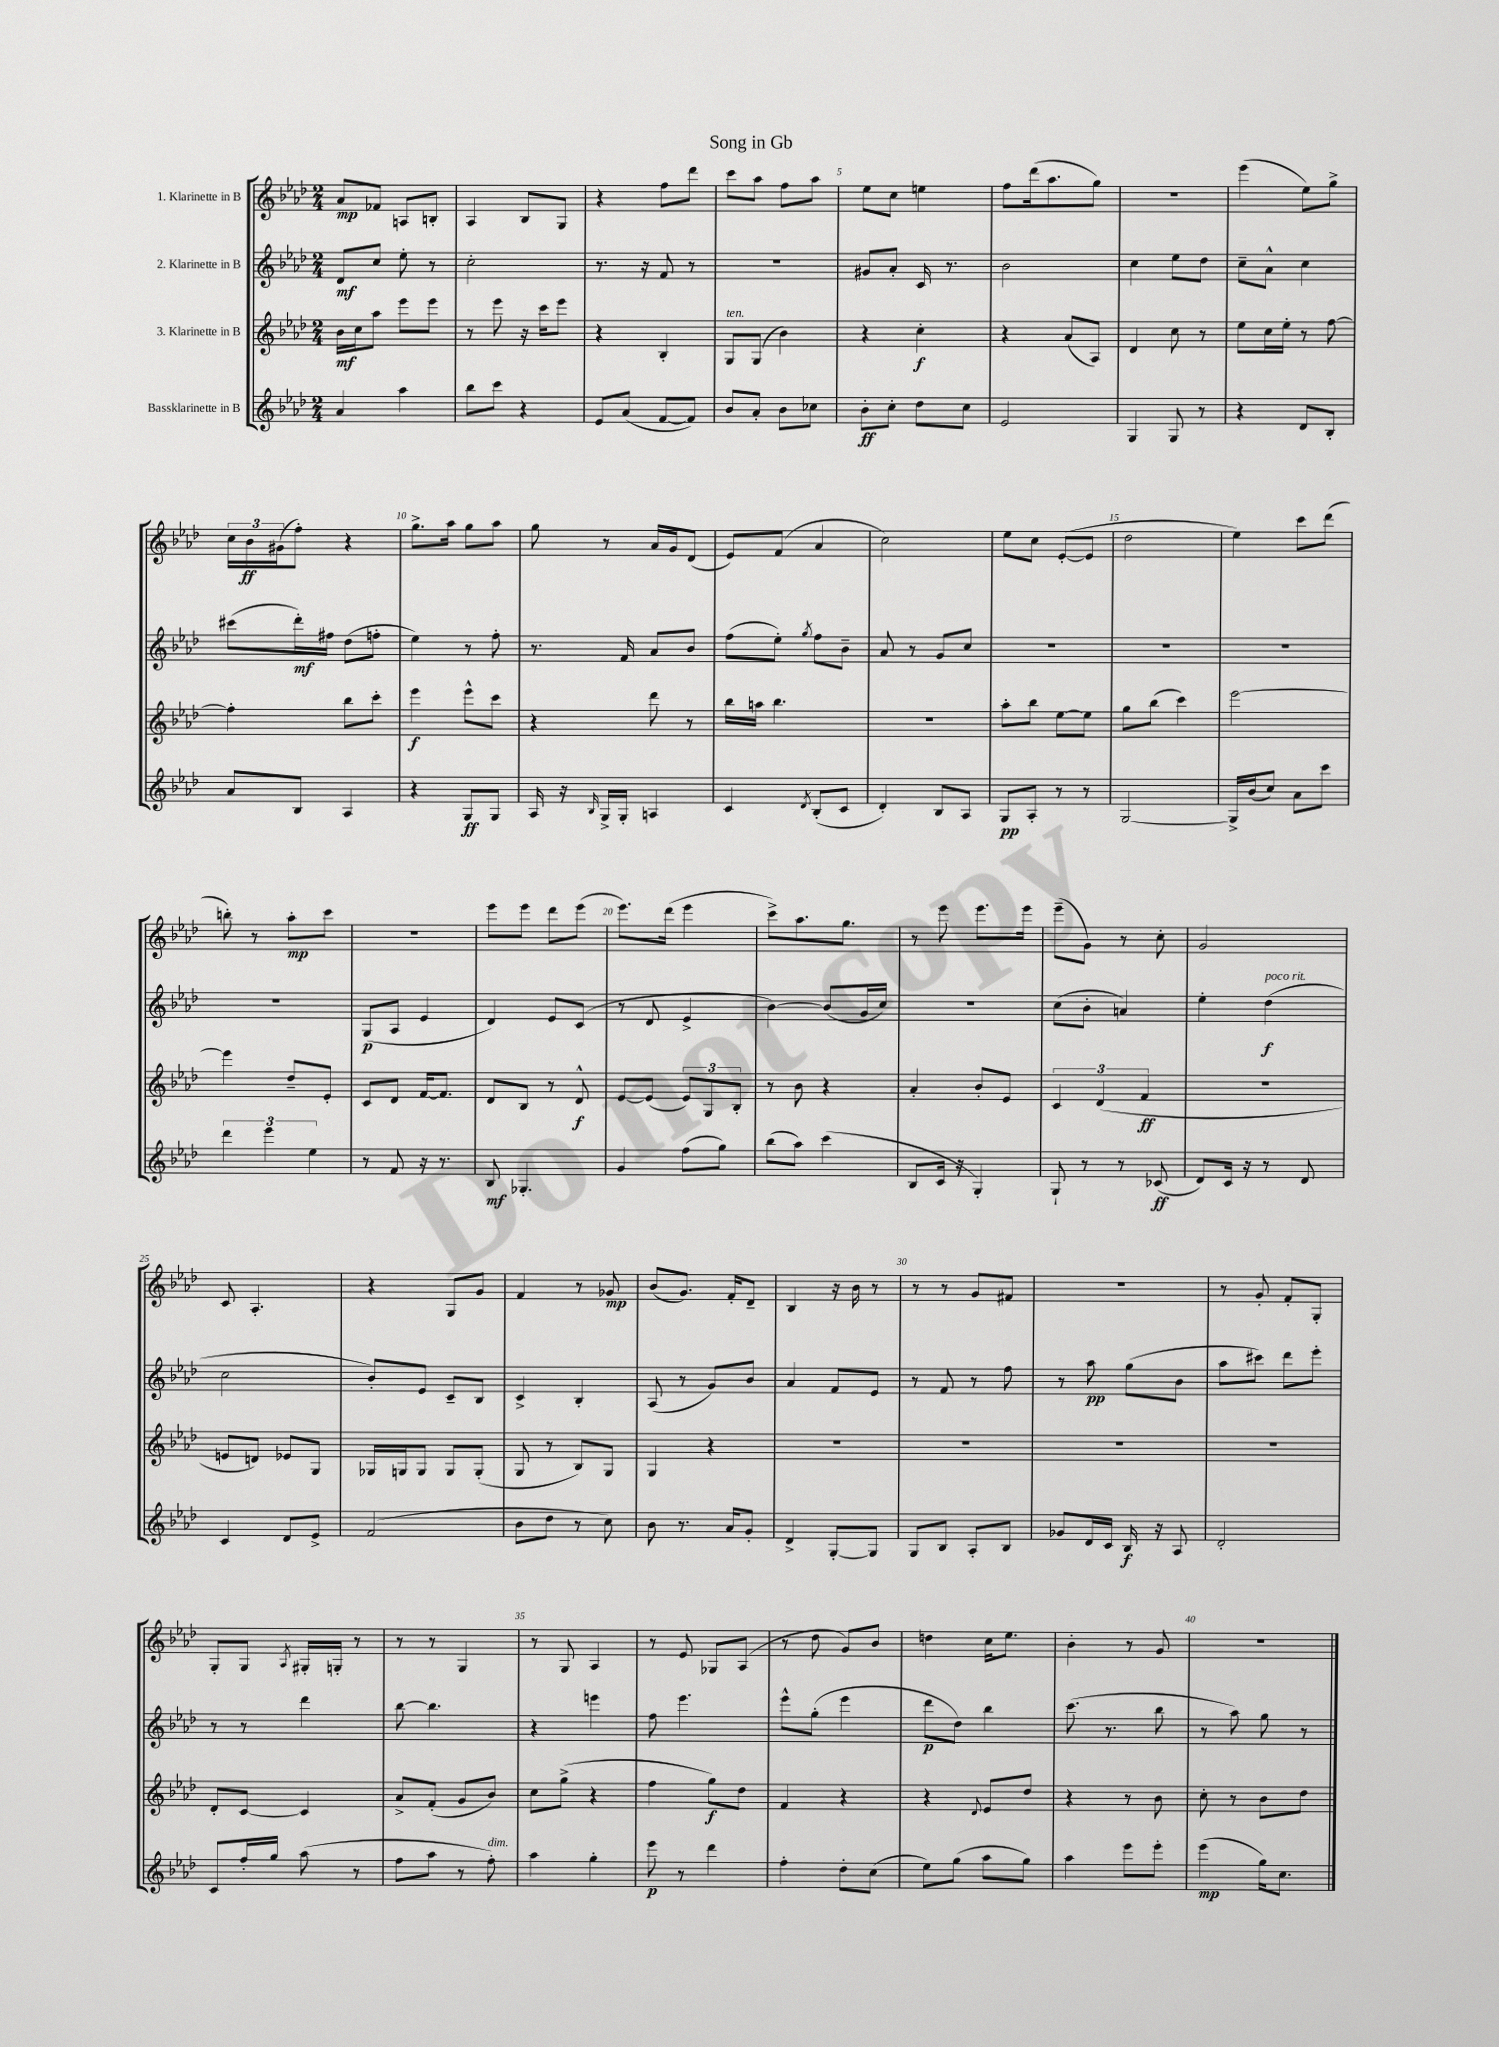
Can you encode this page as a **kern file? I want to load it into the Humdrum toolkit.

**kern	**kern	**kern	**kern
*staff4	*staff3	*staff2	*staff1
*clefG2	*clefG2	*clefG2	*clefG2
*k[b-e-a-d-]	*k[b-e-a-d-]	*k[b-e-a-d-]	*k[b-e-a-d-]
*M2/4	*M2/4	*M2/4	*M2/4
4a-/	16b-\LL	8d-/L	8a-/L
.	16cc\J	.	.
.	8aa-\J	8cc/J	8f-/J
4aa-\	8eee-\L	8ee-'\	8A/L
.	8eee-\J	8r	8B'/J
=	=	=	=
8bb-\L	8r	2cc'\	4A-/
8ccc\J	8eee-\	.	.
4r	16r	.	8B-/L
.	16ccc\LK	.	.
.	8eee-\J	.	8G/J
=	=	=	=
8e-/L	4r	8.r	4r
(8a-/J	.	.	.
.	.	16r	.
[8f/L	4B-'/	8f/	8ff\L
8f/]J)	.	8r	8ddd-\J
=	=	=	=
8b-/L	8G/L	2r	8ccc\L
8a-'/J	(8G/J	.	8aa-\J
8b-\L	4b-\)	.	8ff\L
8cc-\J	.	.	8aa-\J
=	=	=	=
8b-'\L	4r	8g#/L	8ee-\L
8cc'\J	.	8a-'/J	8cc\J
8dd-\L	4cc'\	16c/	4ee\
.	.	8.r	.
8cc\J	.	.	.
=	=	=	=
2e-/	4r	2b-\	8ff\L
.	.	.	(16ddd-\k
.	.	.	8.aa-\
.	(8a-/L	.	.
.	8A-/J)	.	8gg\J)
=	=	=	=
4G/	4d-/	4cc\	2r
8G/	8cc\	8ee-\L	.
8r	8r	8dd-\J	.
=	=	=	=
4r	8ee-\L	8cc~\L	(4eee-\
.	16cc\L	8a-^^\J	.
.	16ee-'\JJ	.	.
8d-/L	8r	4cc\	8ee-\L)
8B-'/J	[8ff\	.	8gg^\J
=	=	=	=
8a-/L	4ff'\]	(8ccc#\L	24cc\LL
.	.	.	24b-\
.	.	.	(24g#\J
8B-/J	.	16ddd-'\L)	8ff'\J)
.	.	16ff#\JJ	.
4A-/	8bb-\L	(8dd-\L	4r
.	8ccc'\J	8ff'\J	.
=	=	=	=
4r	4eee-\	4ee-\)	8.gg^\L
.	.	.	16aa-\Jk
8G/L	8eee-^^\L	8r	8gg\L
8G/J	8ccc\J	8ff'\	8aa-\J
=	=	=	=
16A-/	4r	8.r	8gg\
16r	.	.	.
16qqB-/	.	.	.
16G^/LL	.	.	8r
16G'/JJ	.	16f/	.
4A/	8ddd-\	8a-/L	16a-/LL
.	.	.	16g/J
.	8r	8b-/J	(8d-/J
=	=	=	=
4c/	16bb-\LL	(8ff\L	8e-/L)
.	16aa\JJ	.	.
.	4.bb-\	8ee-'\J)	(8f/J
8qd-/	.	8qgg/	.
(8B-'/L	.	8ff\L	4a-/
8c/J	.	8b-~\J	.
=	=	=	=
4d-'/)	2r	8a-/	2cc\)
.	.	8r	.
8B-/L	.	8g/L	.
8A-/J	.	8cc/J	.
=	=	=	=
8G/L	8aa-'\L	2r	8ee-\L
8A-'/J	8bb-\J	.	8cc\J
8r	[8ee-\L	.	([8e-'/L
8r	8ee-\]J	.	8e-/]J
=	=	=	=
[2G/	8gg\L	2r	2dd-\
.	(8bb-\J	.	.
.	4ccc\)	.	.
=	=	=	=
16G^/]LL	[2eee-\	2r	4ee-\)
(16b-/J	.	.	.
8cc/J)	.	.	.
8a-\L	.	.	8ccc\L
8ccc\J	.	.	(8ddd-\J
=	=	=	=
6ddd-\	4eee-\]	2r	8bb'\)
.	.	.	8r
6eee-\	.	.	.
.	8dd-~/L	.	8aa-'\L
6ee-\	.	.	.
.	8e-'/J	.	8ccc\J
=	=	=	=
8r	8c/L	(8G/L	2r
8f/	8d-/J	8A-/J	.
16r	[16f/LK	4e-/	.
8.r	8.f/]J	.	.
=	=	=	=
8B-/	8d-/L	4d-/)	8eee-\L
4.G-'/	8B-/J	.	8eee-\J
.	8r	8e-/L	8ddd-\L
.	8d-^^/	(8c/J	(8eee-\J
=	=	=	=
4g/	[8e-/L	8r	8.eee-\L)
.	(8e-/]J	8d-/	.
.	.	.	(16ddd-\Jk
(8ff\L	12e-/L)	4e-^/	4eee-\
.	12G/	.	.
8gg\J)	.	.	.
.	12B-'/J	.	.
=	=	=	=
(8bb-\L	8r	[4b-\)	8ccc^\L)
8aa-\J)	8b-\	.	8.aa-\
(4ccc\	4r	(8b-/]L	.
.	.	.	8.gg\J
.	.	16g/L	.
.	.	16cc/JJ)	.
=	=	=	=
8B-/L	4a-'/	2r	8r
16c/Jk	.	.	8eee-\
16r	.	.	.
4G'/)	8b-'/L	.	8.eee-\L
.	8e-/J	.	.
.	.	.	16eee-\Jk
=	=	=	=
8G`/	6c/	(8cc\L	(8eee-~\L
8r	.	8b-'\J	8g\J)
.	(6d-/	.	.
8r	.	4a/)	8r
.	6f/	.	.
(8c-/	.	.	8cc'\
=	=	=	=
8d-/L)	2r	4ee-'\	2g/
16c/Jk	.	.	.
16r	.	.	.
8r	.	(4dd-\	.
8d-/	.	.	.
=	=	=	=
4c/	8e/L	2cc\	8c/
.	8d/J)	.	4.A-'/
8d-/L	8e-/L	.	.
8e-^/J	8G/J	.	.
=	=	=	=
(2f/	16G-/LL	8b-'/L)	4r
.	16G/J	.	.
.	8G/J	8e-/J	.
.	8G/L	8c~/L	8G/L
.	(8G'/J	8B-/J	8g/J
=	=	=	=
8b-\L	8G/	4c^/	4f/
8dd-\J	8r	.	.
8r	8B-/L)	4B-'/	8r
8cc\)	8G/J	.	8g-/
=	=	=	=
8b-\	4G/	(8A-/	(8b-/L
8.r	.	8r	8.g/J)
.	4r	8g/L)	.
16a-/LK	.	.	16f'/LK
8g'/J	.	8b-/J	8d-~/J
=	=	=	=
4d-^/	2r	4a-/	4B-/
[8G'/L	.	8f/L	16r
.	.	.	16b-\
8G/]J	.	8e-/J	8r
=	=	=	=
8G/L	2r	8r	8r
8B-/J	.	8f/	8r
8A-'/L	.	8r	8g/L
8B-/J	.	8ff\	8f#/J
=	=	=	=
8g-/L	2r	8r	2r
16d-/L	.	8aa-\	.
16c/JJ	.	.	.
16B-/	.	(8gg\L	.
16r	.	.	.
8A-/	.	8b-\J	.
=	=	=	=
2d-'/	2r	8aa-\L	8r
.	.	8ccc#\J)	8g'/
.	.	8ddd-\L	8f'/L
.	.	8eee-'\J	8G'/J
=	=	=	=
8c/L	8d-'/L	8r	8G'/L
16ff'/L	[8c/J	8r	8G/J
16gg/JJ	.	.	.
.	.	.	8qA-/
(8aa-\	4c/]	4ddd-\	16G#'/LL
.	.	.	16G'/JJ
8r	.	.	8r
=	=	=	=
8ff\L	8a-^/L	[8bb-\	8r
8aa-\J	(8f'/J	4.bb-\]	8r
8r	8g/L	.	4G/
8ff'\)	8b-/J)	.	.
=	=	=	=
4aa-\	8cc\L	4r	8r
.	(8gg^\J	.	8G/
4gg'\	4r	4eee\	4A-/
=	=	=	=
8eee-\	4ff\	8ff\	8r
8r	.	4.eee-\	8e-/
4ddd-\	8gg\L)	.	8G-/L
.	8dd-\J	.	(8A-/J
=	=	=	=
4ff'\	4f/	8eee-^^\L	8r
.	.	(8gg'\J	8dd-\
8dd-'\L	4r	4eee-\	8g/L)
(8cc\J	.	.	8b-/J
=	=	=	=
8ee-\L)	4r	8ddd-\L	4dd\
(8gg\J	.	8dd-\J)	.
.	8qqd-/	.	.
8aa-\L	8e-/L	4bb-\	16cc\LK
.	.	.	8.ee-\J
8gg\J)	8dd-/J	.	.
=	=	=	=
4aa-\	4r	(8.ccc\	4b-'\
.	.	8.r	.
8eee-\L	8r	.	8r
8eee-'\J	8b-\	8bb-\	8g/
=	=	=	=
(4eee-\	8cc'\	8r	2r
.	8r	8aa-\)	.
16gg\LK)	8b-\L	8gg\	.
8.cc\J	.	.	.
.	8dd-\J	8r	.
==	==	==	==
*-	*-	*-	*-
